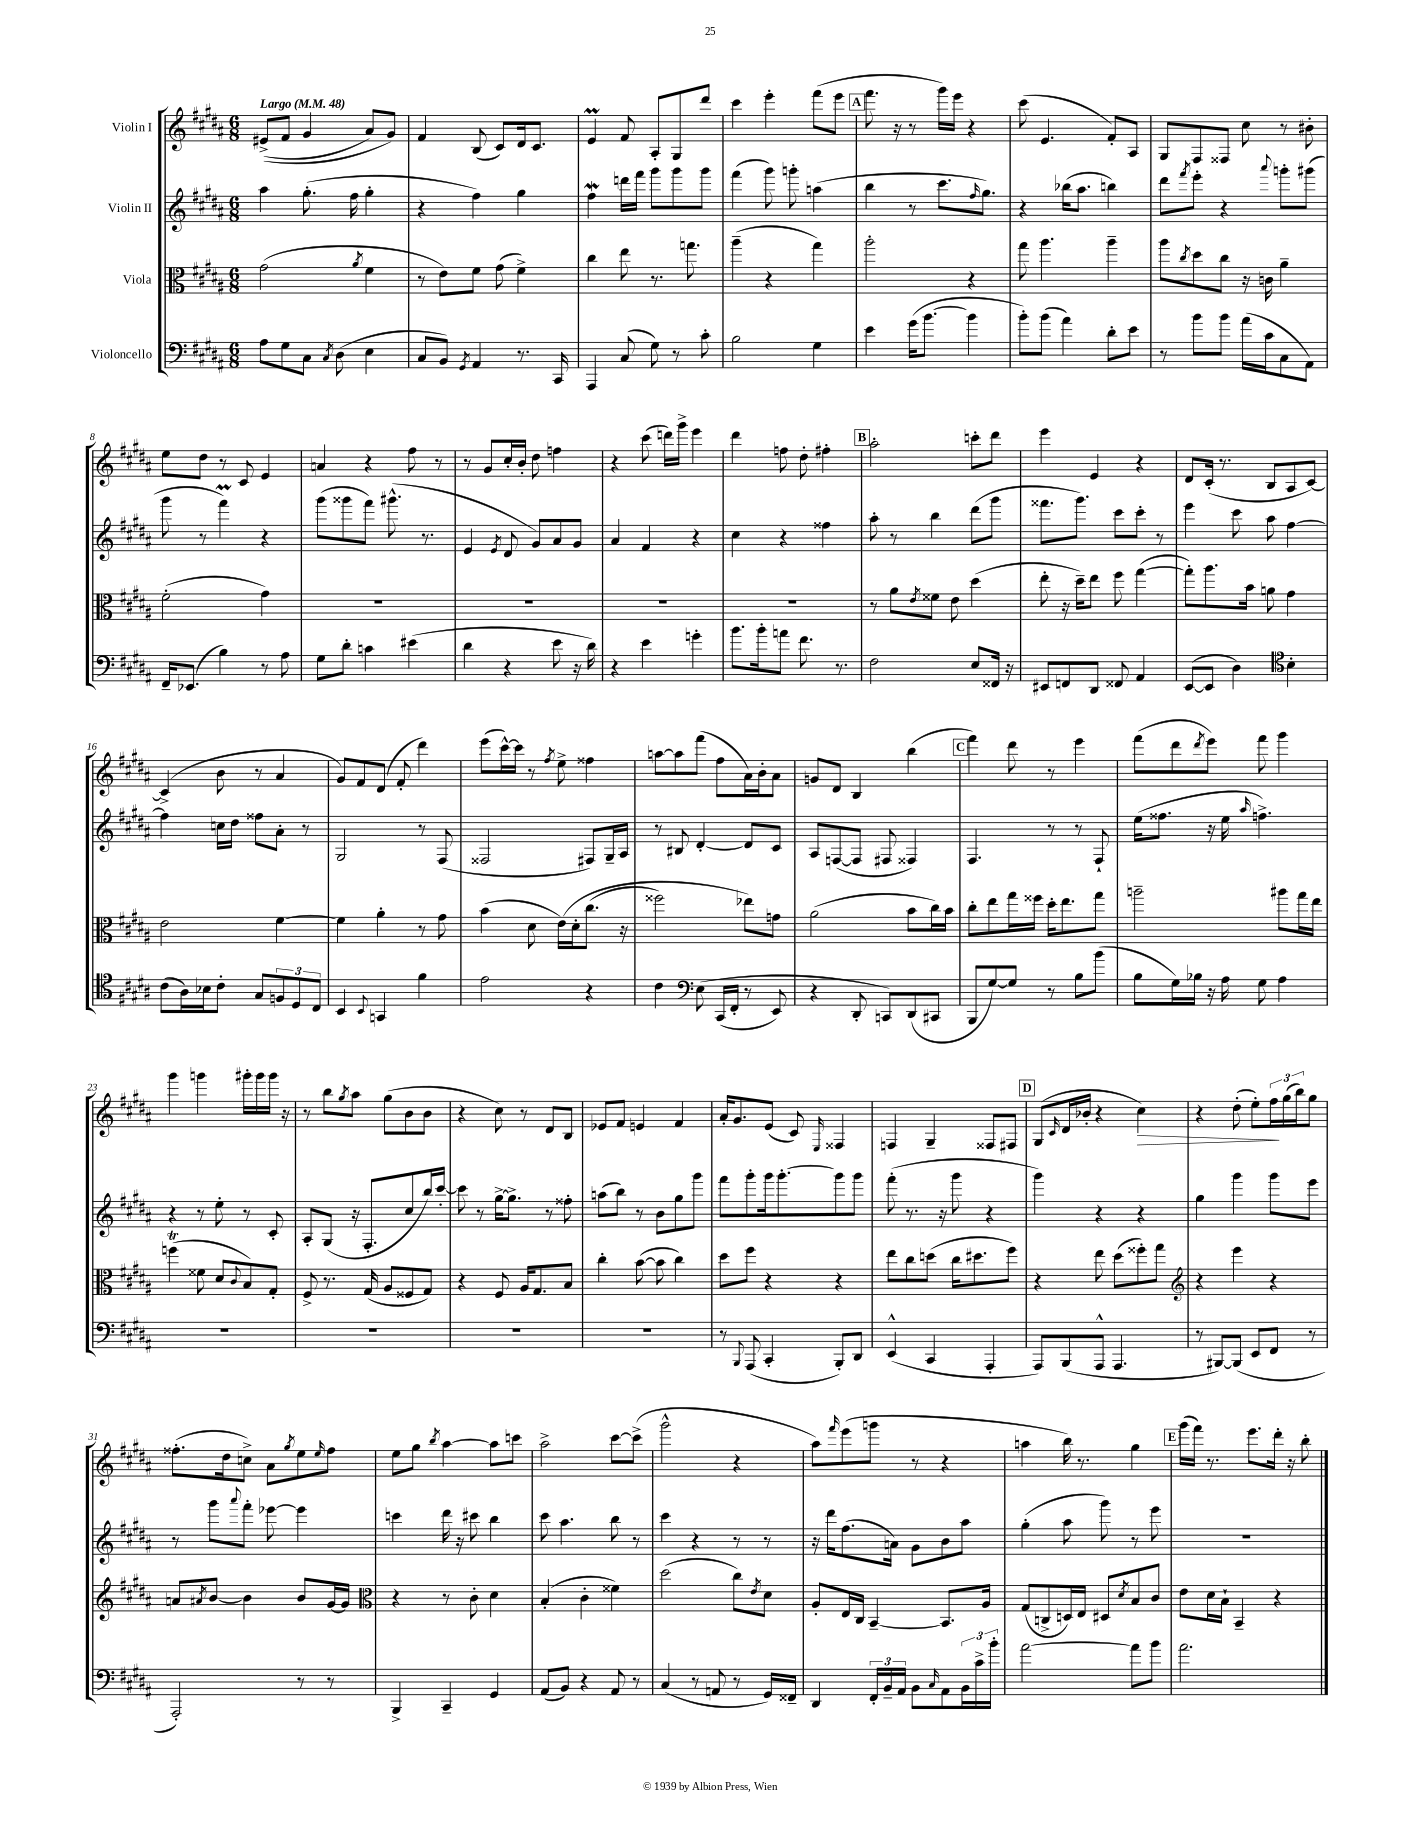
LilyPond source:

<<
\new StaffGroup <<
\new Staff = "s0" \with { instrumentName = "Violin I" } {
    \clef treble \key b \major \numericTimeSignature \time 6/8 \tempo "Largo" 4 = 48
    eis'8->(\( fis'8 gis'4 ais'8) gis'8\) |
    fis'4 b8( cis'8) dis'16 cis'8. |
    e'4\prall fis'8 ais8-. gis8 dis'''8 |
    cis'''4 e'''4-. fis'''8( e'''8 |
    \mark \markup { \box "A" } fis'''8. r16 r8 gis'''16) e'''16 r4 |
    cis'''8( e'4. fis'8-.) ais8 |
    gis8 fis8 fisis8 cis''8 r8 bis'8-. |
    e''8 dis''8 r8 cis'8 e'4 |
    a'4 r4 fis''8 r8 |
    r8 gis'8 cis''16-. b'16-. dis''8 f''4 |
    r4 cis'''8( d'''16) gis'''16-> e'''4 |
    dis'''4 f''8 dis''8-. fis''4-. |
    \mark \markup { \box "B" } ais''2-. c'''8-. dis'''8 |
    e'''4 e'4 r4 |
    dis'8 cis'16-.( r8. b8 ais8 cis'8~) |
    cis'4->( b'8 r8 ais'4 |
    gis'8) fis'8 dis'8( fis'8-. dis'''4) |
    e'''8( cis'''16~-^) cis'''16 r8 \acciaccatura { fis''8 } e''8-> fisis''4 |
    a''8~ a''8 fis'''8( fis''8 ais'16) b'16-. ais'8 |
    g'8 dis'8 b4 b''4( |
    \mark \markup { \box "C" } fis'''4) dis'''8 r8 e'''4 |
    fis'''8( dis'''8 \acciaccatura { dis'''8 } e'''8) fis'''8 gis'''4 |
    gis'''4 g'''4 gis'''16-. gis'''16 gis'''16 r16 |
    r8 b''8 \acciaccatura { gis''8 } ais''8 gis''8( b'8 b'8 |
    r4 cis''8) r8 dis'8 b8 |
    ees'8 fis'8 e'4 fis'4 |
    ais'16-. gis'8. e'8( cis'8) \grace { e16 } fisis4 |
    f4 gis4-- fisis8 fis8 |
    \mark \markup { \box "D" } gis8( \grace { cis'16 } dis'16 bes'16-. r4 cis''4\>) |
    r4 dis''8-.( e''8-.) \tuplet 3/2 { fis''16\! gis''16( b''16) } gis''8 |
    fisis''8.-.( dis''16 c''8->) ais'8 \acciaccatura { gis''8 } e''8 \grace { e''16 } fisis''8 |
    e''8 gis''8 \acciaccatura { b''8 } ais''4~ ais''8 c'''8 |
    ais''2-> cis'''8~ cis'''8->( |
    gis'''2-^ r4 |
    ais''8) \grace { fis'''16 } e'''8( g'''8 r8 r4 |
    a''4 b''16) r8. gis''4 |
    \mark \markup { \box "E" } gis'''16( fis'''16) r8. e'''8. dis'''16-. r16 b''8-. \bar "|." |
}
\new Staff = "s1" \with { instrumentName = "Violin II" } {
    \clef treble \key b \major \numericTimeSignature \time 6/8
    ais''4 gis''8.-.( fis''16 gis''4-. |
    r4 fis''4) gis''4 |
    fis''4\mordent d'''16 fis'''16 gis'''8 gis'''8 gis'''8 |
    fis'''4( gis'''8) g'''8-. a''4( |
    \mark \markup { \box "A" } b''4 r8 cis'''8. \grace { fis''16 } gis''8.) |
    r4 bes''16( ais''8. b''4) |
    dis'''8 \acciaccatura { fis'''8 } e'''8-. r4 \appoggiatura { ais'''8 } g'''8-. gis'''8( |
    gis'''8 r8 fis'''4\prall) r4 |
    gis'''8( gisis'''8 fis'''8) gis'''8.-^( r8. |
    e'4 \acciaccatura { e'8 } dis'8 gis'8) ais'8 gis'8 |
    ais'4 fis'4 r4 |
    cis''4 r4 fisis''4 |
    \mark \markup { \box "B" } ais''8-. r8 b''4 dis'''8( gis'''8 |
    fisis'''8. gis'''8.) cis'''8 cis'''8-. r8 |
    e'''4 cis'''8 ais''8 fis''4~ |
    fis''4 c''16 dis''16 fisis''8 ais'8-. r8 |
    gis2 r8 fis8( |
    fisis2 fis8) gis16-- ais16 |
    r8 bis8 dis'4~-. dis'8 cis'8 |
    ais8 f8~( f8 fis8 fisis4) |
    \mark \markup { \box "C" } fis4. r8 r8 fis8-! |
    e''16( fisis''8. r16 e''16 \grace { ais''16 } f''4.->) |
    r4 r8 e''8-. r8 cis'8-. |
    ais8-. gis8( r16 fis8.-. cis''8 b''16) cis'''16~-. |
    cis'''8 r8 gis''16~-> gis''8.-> r8 fisis''8-. |
    a''8( b''8) r8 b'8 gis''8 gis'''8 |
    fis'''8 gis'''8-. gis'''16 gis'''8.~-. gis'''8 gis'''8 |
    fis'''8-.( r8. r16 gis'''8 r4 |
    \mark \markup { \box "D" } gis'''4) r4 r4 |
    gis''4 gis'''4 gis'''8 e'''8 |
    r8 gis'''8 \appoggiatura { ais'''8 } fis'''8-. ees'''8~ ees'''4 |
    c'''4 dis'''16 r16 cis'''8 b''4 |
    cis'''8 ais''4. b''8 r8 |
    cis'''4 r4 r8 r8 |
    r16 dis'''16 fis''8.( a'16) gis'8 b'8 ais''8 |
    gis''4-.( ais''8 gis'''8) r8 e'''8 |
    \mark \markup { \box "E" } R2. \bar "|." |
}
\new Staff = "s2" \with { instrumentName = "Viola" } {
    \clef alto \key b \major \numericTimeSignature \time 6/8
    gis'2( \acciaccatura { ais'8 } fis'4 |
    r8 e'8) fis'8 gis'8( fis'4->) |
    cis''4 e''8 r8. g''8. |
    ais''4--( r4 gis''4) |
    \mark \markup { \box "A" } ais''2-. r4 |
    gis''8 ais''4. ais''4-- |
    ais''8 \acciaccatura { cis''8 } dis''8 cis''8 r16 c'16 ais'4-- |
    fis'2-.( gis'4) |
    R2. |
    R2. |
    R2. |
    R2. |
    \mark \markup { \box "B" } r8 ais'8 \acciaccatura { e'8 } fisis'8 e'8 dis''4( |
    e''8-. r16 dis''16--) e''8 fis''8 gis''4~( |
    gis''8-.) ais''8. b'16 a'8 gis'4 |
    e'2 fis'4~ |
    fis'4 ais'4-. r8 gis'8 |
    b'4( dis'8 e'16)\( dis'16-. cis''8.( r16 |
    fisis''2) ees''8\) g'8 |
    ais'2( b'8 cis''16) b'16 |
    \mark \markup { \box "C" } cis''8-. e''8 gis''16 fisis''16 dis''16-. e''8. gis''8 |
    a''2-- ais''8 gis''16 e''16 |
    f''4\trill( fisis'8 dis'8 \appoggiatura { cis'8 } b8) gis8-. |
    fis8-> r8. gis16( ais8 fisis8 gis8) |
    r4 fis8 ais16 gis8. b8 |
    cis''4-. b'8~( b'8 cis''4) |
    dis''8 fis''8 r4 r4 |
    e''8 cis''8 d''8( cis''16 dis''8. fis''8) |
    \mark \markup { \box "D" } r4 e''8 dis''8( fisis''8-.) gis''8 |
    \clef treble r4 e'''4 r4 |
    a'8 \acciaccatura { ais'8 } b'8~ b'4 b'8 gis'16~ gis'16 |
    \clef alto r4 r8 cis'8-. dis'4 |
    b4-.( cis'4-. fisis'4) |
    dis''2( cis''8) \acciaccatura { e'8 } dis'8 |
    ais8-. e16 cis16 b,4~-- b,8. ais16 |
    gis8( c8-> d16) e16 dis8 \acciaccatura { dis'8 } b8 cis'8 |
    \mark \markup { \box "E" } e'8 dis'16 b16-! b,4-- r4 \bar "|." |
}
\new Staff = "s3" \with { instrumentName = "Violoncello" } {
    \clef bass \key b \major \numericTimeSignature \time 6/8
    ais8 gis8 cis8 \acciaccatura { cis8 } dis8( e4 |
    cis8 b,8) \acciaccatura { gis,8 } ais,4 r8. cis,16 |
    ais,,4 cis8( gis8) r8 cis'8-. |
    b2 gis4 |
    \mark \markup { \box "A" } e'4 gis'16( b'8.~ b'4 |
    b'8-.) b'8( ais'4) dis'8-. e'8 |
    r8 b'8 b'8 ais'16( cis'16 cis8 ais,8) |
    fis,16-- ees,8.( b4) r8 ais8 |
    gis8 dis'8-. c'4 eis'4( |
    dis'4 r4 e'8 r16 dis'16) |
    r4 e'4 g'4-. |
    b'8. b'16-. a'8 fis'8. r8. |
    \mark \markup { \box "B" } fis2 e8 fisis,16 r16 |
    eis,8 f,8 dis,8 fisis,8 ais,4 |
    e,8~( e,8 dis4) \clef tenor b4-. |
    cis'8( ais16) bes16 cis'8-. gis8 \tuplet 3/2 { f8 dis8 cis8 } |
    b,4 \appoggiatura { b,8 } g,4 fis'4 |
    e'2 r4 |
    cis'4 \clef bass e8\( cis,16( fis,16-. r8 e,8) |
    r4 dis,8-. c,8\) dis,8( cis,8 |
    \mark \markup { \box "C" } b,,8 gis8~) gis8 r8 b8 b'8( |
    b8 gis16) bes16 r16 ais16 gis8 ais4 |
    R2. |
    R2. |
    R2. |
    R2. |
    r8 \appoggiatura { b,,8 } ais,,8( cis,4-. b,,8-.) dis,8 |
    e,4-^( cis,4 ais,,4-. |
    \mark \markup { \box "D" } ais,,8) b,,8( ais,,8-^ ais,,4. |
    r8 bis,,8~) bis,,8( e,8 fis,8 r8 |
    ais,,2-.) r8 r8 |
    b,,4-> cis,4-- gis,4 |
    ais,8( b,8) r4 ais,8 r8 |
    cis4( r8 a,8 r8 gis,16) fisis,16-- |
    dis,4 \tuplet 3/2 { fis,16-. b,16-- ais,16 } b,8 \grace { cis16 } ais,8 \tuplet 3/2 { b,16 cis'16-> b'16-. } |
    ais'2~ ais'8 b'8 |
    \mark \markup { \box "E" } ais'2. \bar "|." |
}
>>
>>
